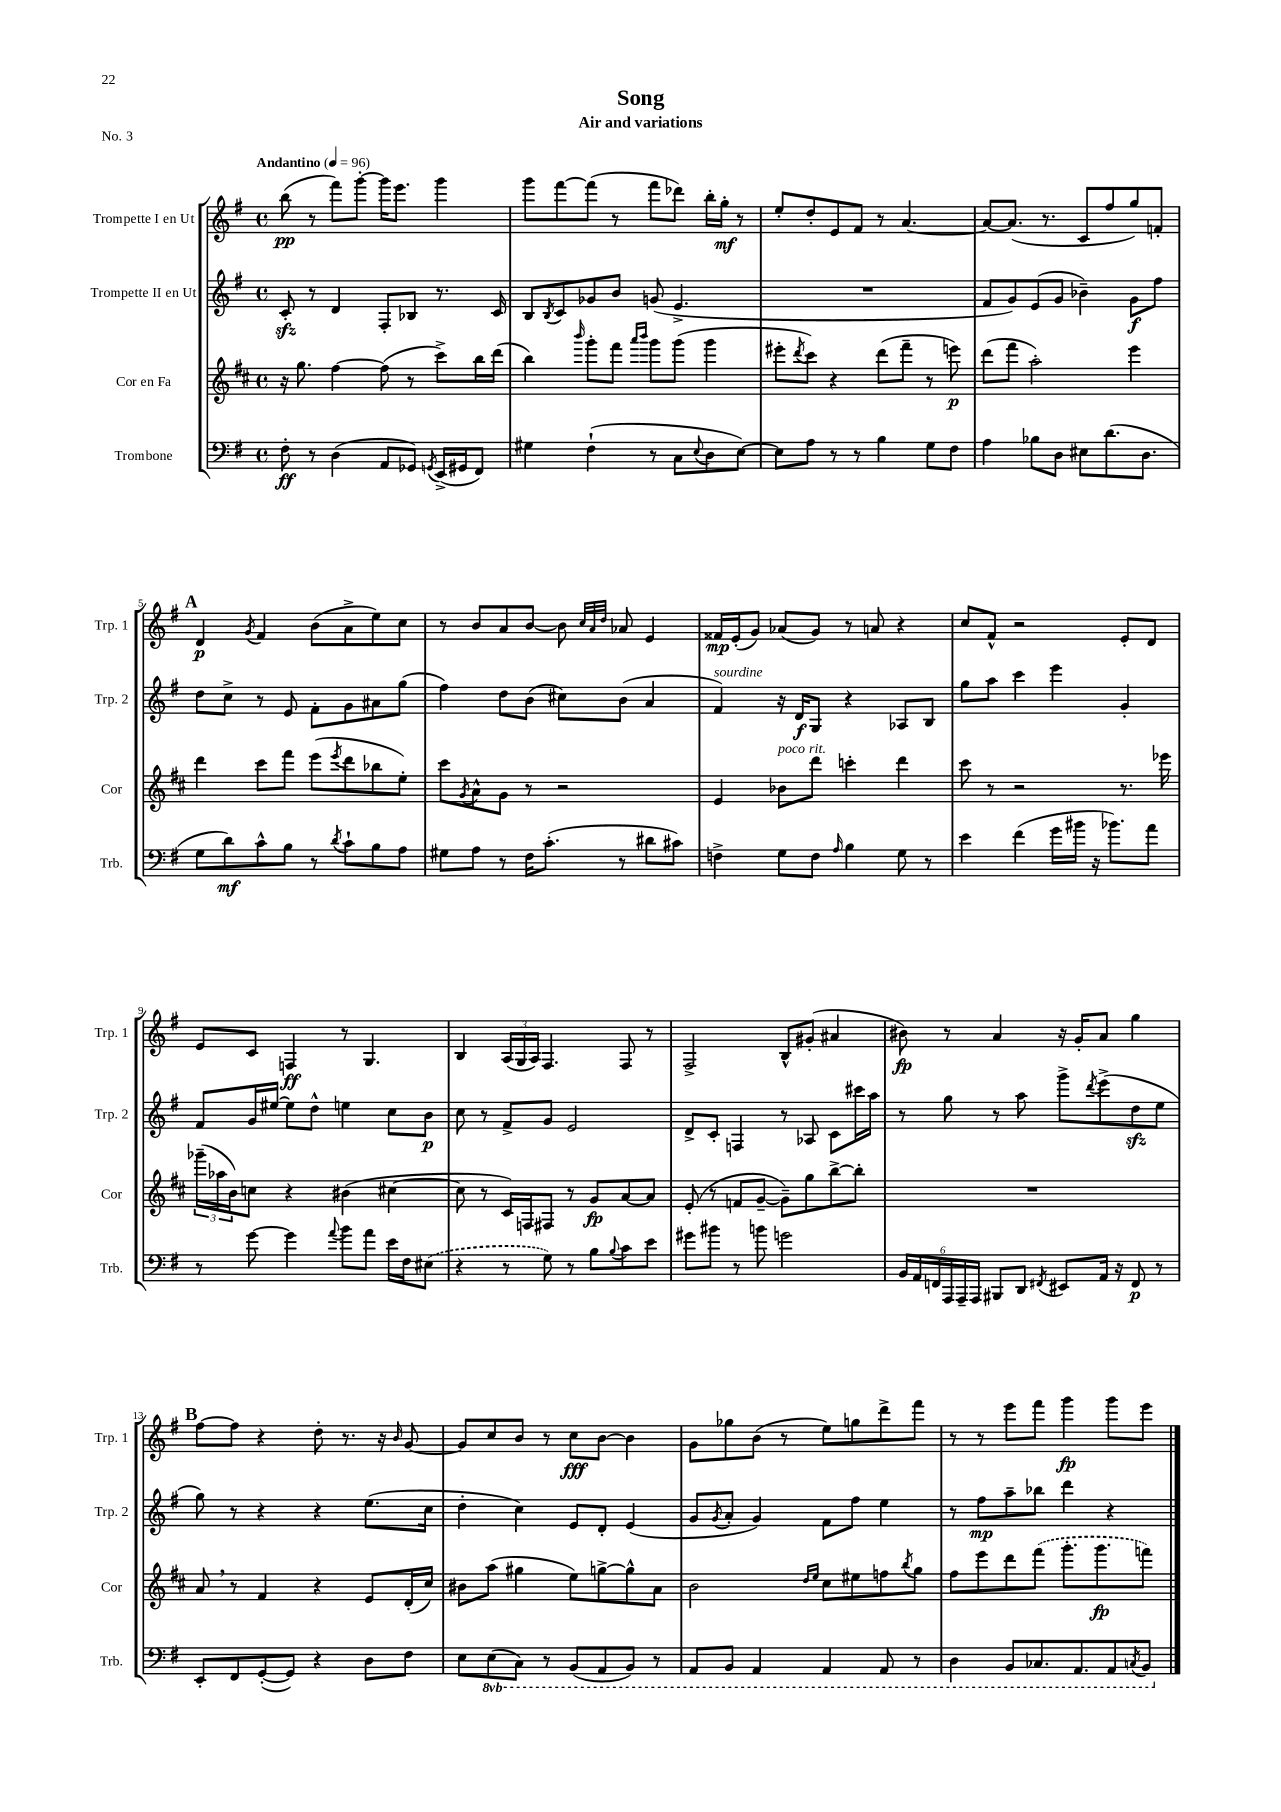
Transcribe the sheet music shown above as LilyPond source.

\header { title = "Song" subtitle = "Air and variations" piece = "No. 3" }
<<
\new StaffGroup <<
\new Staff = "s0" \with { instrumentName = "Trompette I en Ut" shortInstrumentName = "Trp. 1" } {
    \clef treble \key g \major \defaultTimeSignature \time 4/4 \tempo "Andantino" 4 = 96
    b''8\pp( r8 fis'''8) g'''8~-. g'''16 e'''8. g'''4 |
    g'''8 fis'''8~ fis'''8( r8 fis'''8 des'''8) b''16-. g''16-.\mf r8 |
    e''8-. d''8-. e'8 fis'8 r8 a'4.~ |
    a'8~ a'8.( r8. c'8 fis''8 g''8) f'8-. |
    \mark \markup { \bold "A" } d'4\p \acciaccatura { g'8 } fis'4 b'8( a'8-> e''8) c''8 |
    r8 b'8 a'8 b'8~ b'8 \grace { c''32 a'32 d''32 } aes'8 e'4 |
    fisis'16\mp e'16-.( g'8) aes'8( g'8) r8 a'8 r4 |
    c''8 fis'8-^ r2 e'8-. d'8 |
    e'8 c'8 f4\ff r8 g4. |
    b4 \tuplet 3/2 { a16( g16 a16) } fis4. fis8 r8 |
    fis2-> b8-^ gis'8-.( ais'4 |
    bis'8\fp) r8 a'4 r16 g'16-. a'8 g''4 |
    \mark \markup { \bold "B" } fis''8~ fis''8 r4 d''8-. r8. r16 \grace { b'16 } g'8~ |
    g'8 c''8 b'8 r8 c''8\fff b'8~ b'4 |
    g'8 ges''8 b'8( r8 e''8) g''8 d'''8-> fis'''8 |
    r8 r8 e'''8 fis'''8 g'''4\fp g'''8 e'''8 \bar "|." |
}
\new Staff = "s1" \with { instrumentName = "Trompette II en Ut" shortInstrumentName = "Trp. 2" } {
    \clef treble \key g \major \defaultTimeSignature \time 4/4
    c'8-.\sfz r8 d'4 fis8-. bes8 r8. c'16 |
    b8 \acciaccatura { b8 } c'8 ges'8 b'8 g'8( e'4.-> |
    R1 |
    fis'8 g'8) e'8( g'8 bes'4--) g'8\f fis''8 |
    \mark \markup { \bold "A" } d''8 c''8-> r8 e'8 fis'8-. g'8 ais'8 g''8( |
    fis''4) d''8 b'8( cis''8) b'8( a'4 |
    fis'4^\markup { \italic "sourdine" }) r16 d'16\f g8 r4 aes8 b8 |
    g''8 a''8 c'''4 e'''4 g'4-. |
    fis'8 g'16 eis''16~ eis''8 d''8-^ e''4 c''8 b'8\p |
    c''8 r8 fis'8-> g'8 e'2 |
    d'8-> c'8-. f4 r8 aes8 c'8 cis'''16 a''16 |
    r8 g''8 r8 a''8 g'''8-> \acciaccatura { d'''8 } e'''8->( d''8\sfz e''8 |
    \mark \markup { \bold "B" } g''8) r8 r4 r4 e''8.( c''16 |
    d''4-. c''4) e'8 d'8-. e'4( |
    g'8 \acciaccatura { g'8 } a'8-. g'4) fis'8 fis''8 e''4 |
    r8 fis''8\mp a''8-- bes''8 d'''4 r4 \bar "|." |
}
\new Staff = "s2" \with { instrumentName = "Cor en Fa" shortInstrumentName = "Cor" } {
    \clef treble \key d \major \defaultTimeSignature \time 4/4
    r16 g''8. fis''4~ fis''8( r8 cis'''8->) b''16 d'''16( |
    b''4) \grace { b'''16 } g'''8-. fis'''8 \grace { a'''16 b'''16 } g'''8 g'''8( g'''4 |
    eis'''8-. \acciaccatura { d'''8 } cis'''8) r4 d'''8( fis'''8-- r8 e'''8\p) |
    d'''8( fis'''8 a''2-.) e'''4 |
    \mark \markup { \bold "A" } d'''4 cis'''8 fis'''8 e'''8( \acciaccatura { e'''8 } d'''8 bes''8 e''8-.) |
    cis'''8 \acciaccatura { g'8 } a'8-^ g'8 r8 r2 |
    e'4 bes'8^\markup { \italic "poco rit." } d'''8 c'''4-. d'''4 |
    cis'''8 r8 r2 r8. ees'''16 |
    \tuplet 3/2 { ges'''16--( aes''16 b'16) } c''8 r4 bis'4( cis''4~ |
    cis''8 r8 cis'16) f16 fis8 r8 g'8\fp a'8~ a'8 |
    e'8-.( r8 f'8 g'8~-- g'8--) g''8 b''8~-> b''8-. |
    R1 |
    \mark \markup { \bold "B" } a'8 \breathe r8 fis'4 r4 e'8 d'16-.( cis''16) |
    bis'8 a''8( gis''4 e''8) g''8~-> g''8-^ a'8 |
    b'2 \grace { d''16 e''16 } cis''8 eis''8 f''8 \acciaccatura { b''8 } g''8 |
    fis''8 e'''8 d'''8 \once \slurDashed fis'''8( g'''8.-. g'''8.\fp f'''8) \bar "|." |
}
\new Staff = "s3" \with { instrumentName = "Trombone" shortInstrumentName = "Trb." } {
    \clef bass \key g \major \defaultTimeSignature \time 4/4 \set Staff.ottavationMarkups = #ottavation-simple-ordinals
    fis8-.\ff r8 d4( a,8 ges,8) \acciaccatura { g,8 } e,16->( gis,16 fis,8) |
    gis4 fis4-!( r8 c8 \appoggiatura { e8 } d8 e8~) |
    e8 a8 r8 r8 b4 g8 fis8 |
    a4 bes8 d8 eis8 d'8.( d8. |
    \mark \markup { \bold "A" } g8 d'8\mf) c'8-^ b8 r8 \acciaccatura { d'8 } c'8-! b8 a8 |
    gis8 a8 r8 fis16 c'8.-.( r8 dis'8 cis'8) |
    f4-> g8 f8 \grace { a16 } b4 g8 r8 |
    e'4 fis'4( g'16 bis'16 r16 bes'8.) a'8 |
    r8 g'8~ g'4 \appoggiatura { a'8 } b'8 a'8 e'16 fis16 \once \slurDashed eis8( |
    r4 r8 g8) r8 b8 \appoggiatura { b8 } c'8 e'8 |
    gis'8 bis'8 r8 b'8 g'2 |
    \tuplet 6/4 { b,16 a,16 f,16 a,,16 a,,16-- a,,16 } bis,,8 d,8 \acciaccatura { fis,8 } eis,8 a,16 r16 fis,8\p r8 |
    \mark \markup { \bold "B" } e,8-. fis,8 g,8~-.( g,8) r4 d8 fis8 |
    e8 \ottava #-1 e,8( c,8) r8 b,,8( a,,8 b,,8) r8 |
    a,,8 b,,8 a,,4 a,,4 a,,8 r8 |
    d,4 b,,8 ces,8. a,,8. a,,8 \acciaccatura { c,8 } b,,8 \ottava #0 \bar "|." |
}
>>
>>
